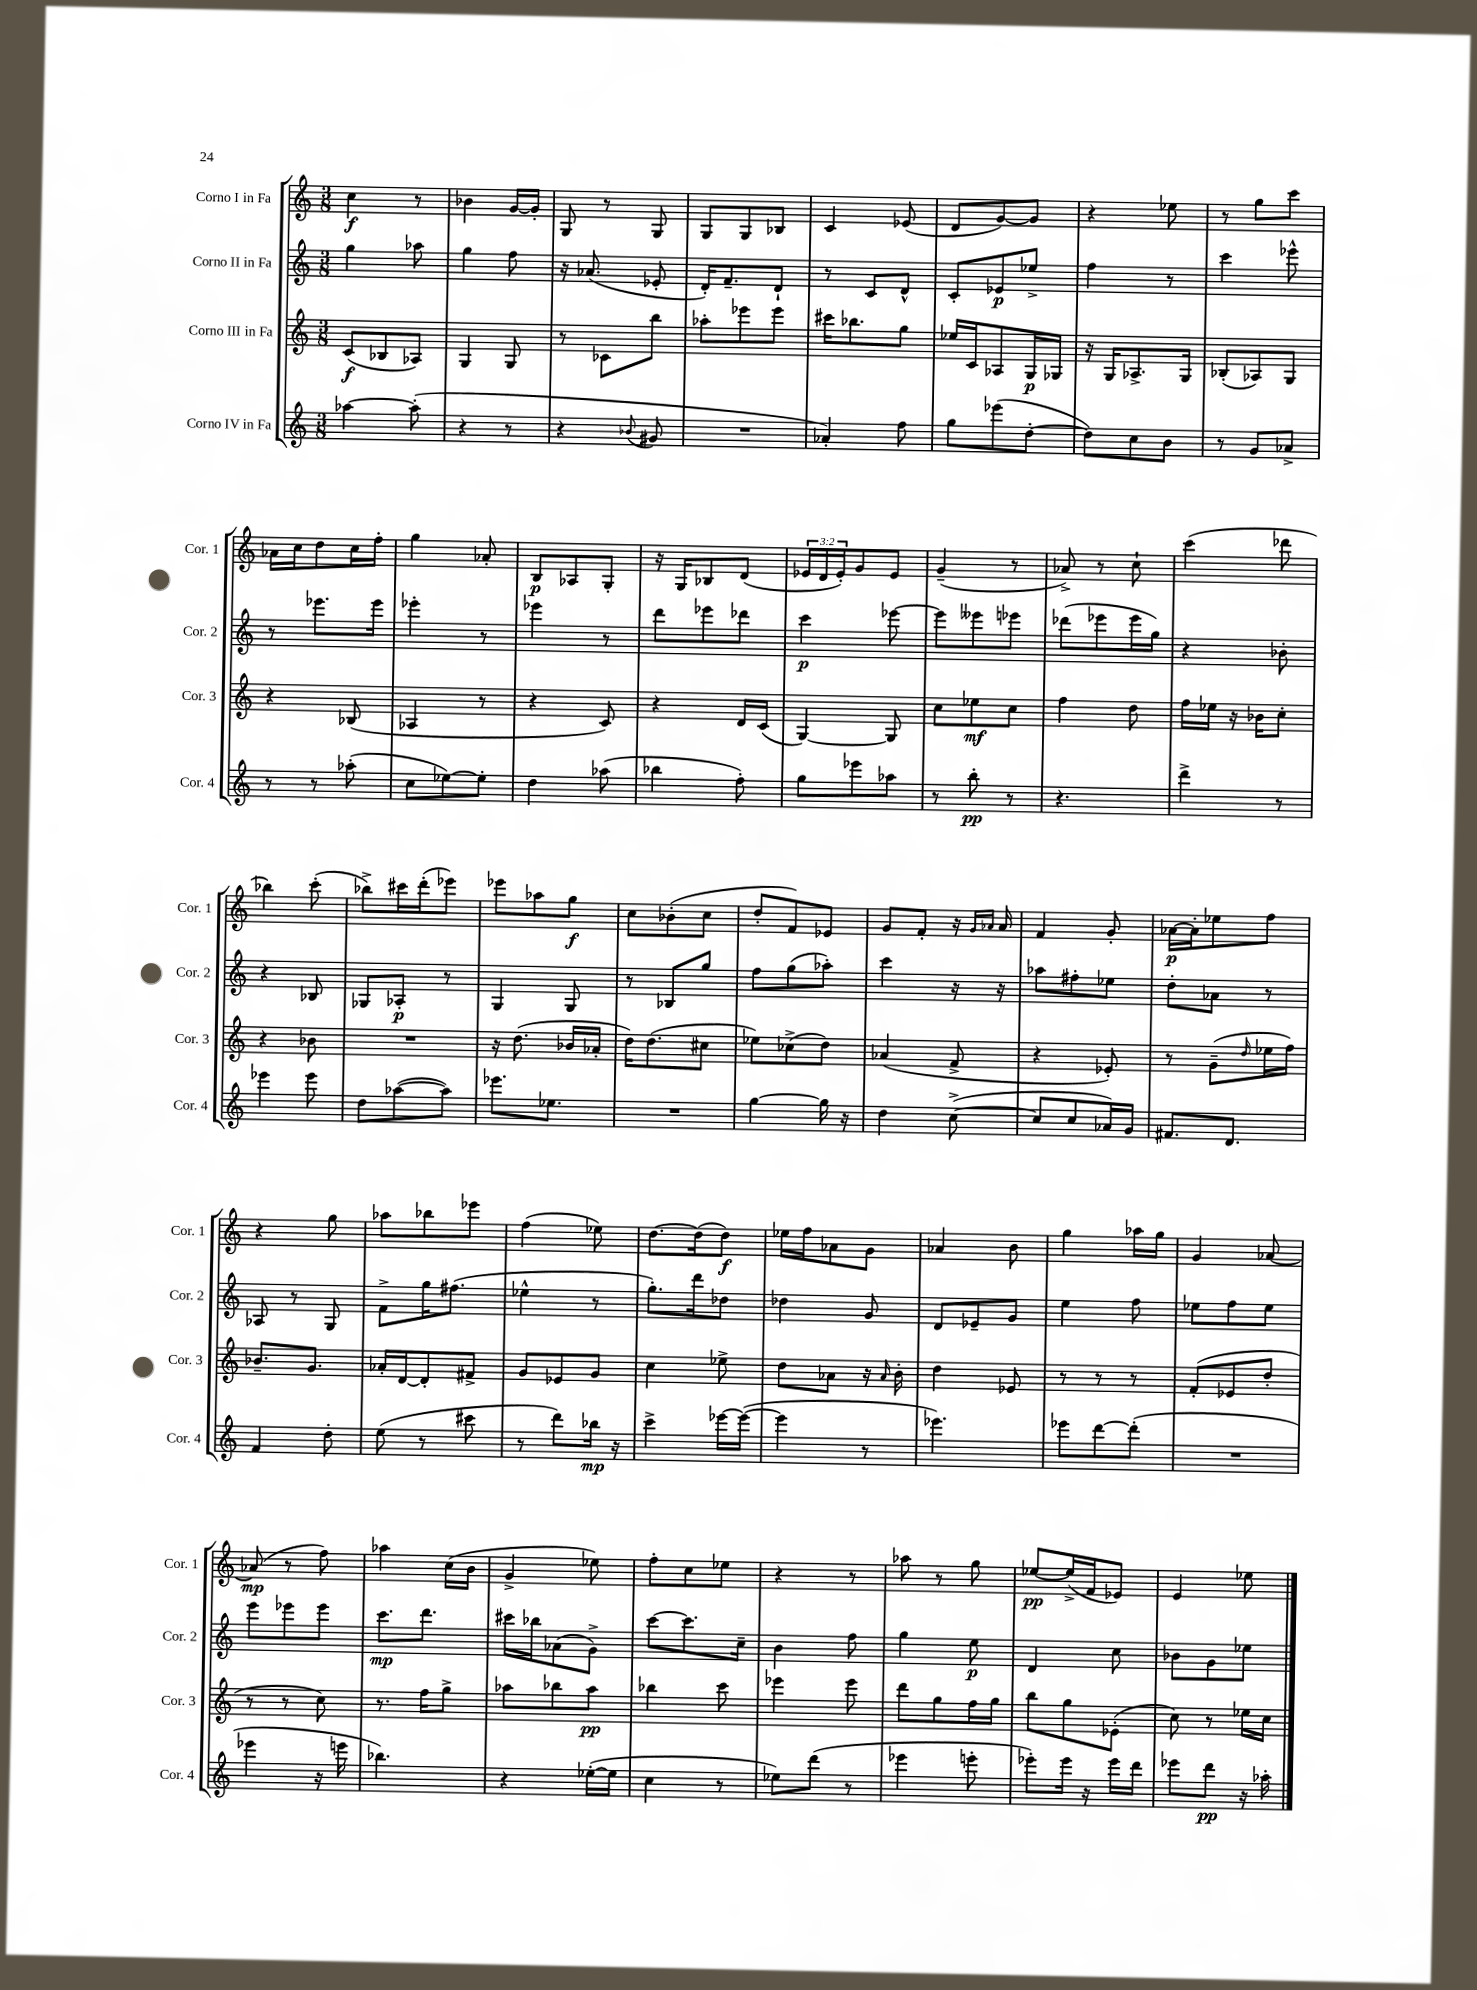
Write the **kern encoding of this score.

**kern	**kern	**kern	**kern
*staff4	*staff3	*staff2	*staff1
*clefG2	*clefG2	*clefG2	*clefG2
*k[]	*k[]	*k[]	*k[]
*M3/8	*M3/8	*M3/8	*M3/8
[4aa-\	(8c/L	4gg\	4cc\
.	8B-/	.	.
(8aa-'\]	8A-/J)	8aa-\	8r
=	=	=	=
4r	4G/	4gg\	4b-\
8r	8G/	8ff\	[16g/LL
.	.	.	16g'/]JJ
=	=	=	=
4r	8r	16r	8G/
.	.	(8.a-/	.
.	8c-\L	.	8r
8qqb-/	.	.	.
8g#/	8bb\J	8e-'/	8G/
=	=	=	=
4.r	8aa-'\L	16d'/LK)	8G/L
.	.	8.f~/	.
.	8eee-\	.	8G/
.	8eee-\J	8d`/J	8B-/J
=	=	=	=
4a-'/)	16ccc#\LK	8r	4c/
.	8.bb-\	.	.
.	.	8c/L	.
8ff\	8gg\J	8d^^/J	(8e-/
=	=	=	=
8gg\L	16ee-/LL	8c'/L	8d/L
.	16c/J	.	.
(8eee-\	8A-/	8e-/	[8g/)
[8dd'\J	16G/L	8ee-^/J	8g/]J
.	16G-/JJ	.	.
=	=	=	=
8dd\]L)	16r	4ff\	4r
.	16G/LK	.	.
8cc\	8.A-^/	.	.
8b\J	.	8r	8ee-\
.	16G/Jk	.	.
=	=	=	=
8r	(8B-'/L	4ccc\	8r
8g/L	8A-/)	.	8gg\L
8a-^/J	8G/J	8eee-^^\	8ccc\J
=	=	=	=
8r	4r	8r	16a-\LL
.	.	.	16cc\J
8r	.	8.eee-\L	8dd\
(8aa-'\	(8B-/	.	16cc\L
.	.	16eee-\Jk	16ff'\JJ
=	=	=	=
8cc\L	4A-/	4eee-'\	4gg\
[8ee-\)	.	.	.
8ee-'\]J	8r	8r	8a-'/
=	=	=	=
4dd\	4r	4eee-\	8B/L
.	.	.	8A-/
(8aa-\	8c/)	8r	8G'/J
=	=	=	=
4bb-\	4r	8ddd\L	16r
.	.	.	16G/LK
.	.	8eee-\	8B-/
8ff'\)	16d/LL	8ddd-\J	(8d/J
.	(16c/JJ	.	.
=	=	=	=
8gg\L	[4G/)	4ccc\	24e-/LL
.	.	.	24d/
.	.	.	24e-'/J)
8eee-\	.	.	8g/
8aa-\J	8G/]	[8eee-\	8e-/J
=	=	=	=
8r	8cc\L	8eee-\]L	(4g~/
8bb'\	8ee-\	8eee--\	.
8r	8cc\J	8eee-\J	8r
=	=	=	=
4.r	4ff\	(8ddd-\L	8a-^/)
.	.	8eee-\	8r
.	8dd\	16eee-\L	8cc`\
.	.	16gg\JJ)	.
=	=	=	=
4ddd^\	16ff\LL	4r	(4ccc\
.	16ee-\JJ	.	.
.	16r	.	.
.	16b-\LK	.	.
8r	8cc'\J	8b-'\	8ddd-\
=	=	=	=
4eee-\	4r	4r	4bb-\)
8eee-\	8b-\	8B-/	(8ccc'\
=	=	=	=
8dd\L	4.r	8G-/L	8bb-^\L)
([8aa-\	.	8A-'/J	16ccc#\L
.	.	.	(16ddd'\J
8aa-\]J)	.	8r	8eee-\J)
=	=	=	=
8.eee-\L	16r	4G/	8eee-\L
.	(8.dd\	.	.
.	.	.	8aa-\
8.ee-\J	.	.	.
.	16b-/LL	8G/	8gg\J
.	16a-'/JJ	.	.
=	=	=	=
4.r	16dd\LK)	8r	8cc\L
.	(8.dd\	.	.
.	.	8B-/L	(8b-'\
.	8cc#\J	8gg/J	8cc\J
=	=	=	=
[4gg\	8ee-\L)	8ff\L	8dd'/L
.	(8cc-^\	(8gg\	8f/)
16gg\]	8dd\J)	8aa-'\J)	8e-/J
16r	.	.	.
=	=	=	=
4dd\	(4a-/	4ccc\	8g/L
.	.	.	8f'/J
([8cc^\	8f^/	16r	16r
.	.	.	16qqg/LL
.	.	.	16qqa-/JJ
.	.	16r	16a-/
=	=	=	=
8cc/]L	4r	8aa-\L	4f/
8cc/	.	8ff#'\	.
16a-/L)	8e-'/)	8ee-\J	8g'/
16g/JJ	.	.	.
=	=	=	=
8.f#/L	8r	8dd'\L	[16a-\LL
.	.	.	16a-'\]J
.	(8g~\L	8a-\J	8ee-\
8.d/J	.	.	.
.	16qqdd/	.	.
.	16ee-\L	8r	8ff\J
.	16ff\JJ)	.	.
=	=	=	=
4f/	8.b-~/L	8A-/	4r
.	.	8r	.
.	8.g/J	.	.
8dd'\	.	8G/	8gg\
=	=	=	=
(8ee\	16a-'/LL	8f^\L	8aa-\L
.	[16d/J	.	.
8r	8d'/]	16gg\K	8bb-\
.	.	(8.ff#\J	.
8ccc#\	8f#^/J	.	8eee-\J
=	=	=	=
8r	8g/L	4ee-^^\	(4ff\
8ddd\L)	8e-/	.	.
16bb-\Jk	8g/J	8r	8ee-\)
16r	.	.	.
=	=	=	=
4ccc^\	4cc\	8.gg'\L)	[8.dd\L
.	.	16ddd\k	(16dd\]k
[16eee-\LL	8ee-^\	8dd-\J	8dd\J)
(16eee-\_JJ	.	.	.
=	=	=	=
4eee-\]	8dd\L	4dd-\	16ee-\LL
.	.	.	16ff\J
.	8a-\J	.	8a-\
8r	16r	8g/	8g\J
.	16qqa-/	.	.
.	16b'\	.	.
=	=	=	=
4.eee-\)	4dd\	8d/L	4a-/
.	.	8e-~/	.
.	8e-/	8g/J	8b\
=	=	=	=
8eee-\L	8r	4ee\	4gg\
[8ddd\	8r	.	.
(8ddd'\]J	8r	8ff\	16aa-\LL
.	.	.	16gg\JJ
=	=	=	=
4.r	(8f'/L	8ee-\L	4g/
.	8e-/	8ff\	.
.	8dd'/J	8ee-\J	[8a-/
=	=	=	=
4eee-\	8r	8eee\L	(8a-/]
.	8r	8eee-\	8r
16r	8cc\)	8eee-\J	8ff\)
16eee\	.	.	.
=	=	=	=
4.bb-\)	8.r	8.ccc\L	4aa-\
.	16ff\LK	8.ddd\J	.
.	8gg^\J	.	(16cc\LL
.	.	.	16b\JJ
=	=	=	=
4r	8aa-\L	16ccc#\LL	4g^/
.	.	16bb-\J	.
.	8bb-\	(8a-\	.
([16ee-'\LL	8aa-\J	8g^\J)	8ee-\)
16ee-\]JJ	.	.	.
=	=	=	=
4cc\	4bb-\	[8ccc\L	8ff'\L
.	.	8.ccc\]	8cc\
8r	8ccc\	.	8ee-\J
.	.	16cc~\Jk	.
=	=	=	=
8ee-\L)	4eee-\	4b\	4r
(8ddd\J	.	.	.
8r	8eee-\	8ff\	8r
=	=	=	=
4eee-\	8ddd\L	4gg\	8aa-\
.	8gg\	.	8r
8eee'\	16ff\L	8ee\	8gg\
.	16gg\JJ	.	.
=	=	=	=
8eee-'\L)	8bb\L	4d/	[8ee-/L
16eee-\Jk	8gg\	.	(16ee-^/]L
16r	.	.	16f/J
16eee-\LL	(8e-'\J	8cc\	8e-/J)
16ddd\JJ	.	.	.
=	=	=	=
8eee-\L	8cc\)	8b-\L	4e/
8ddd\J	8r	8g\	.
16r	16ee-\LL	8ee-\J	8ee-\
16aa-'\	16cc\JJ	.	.
==	==	==	==
*-	*-	*-	*-
